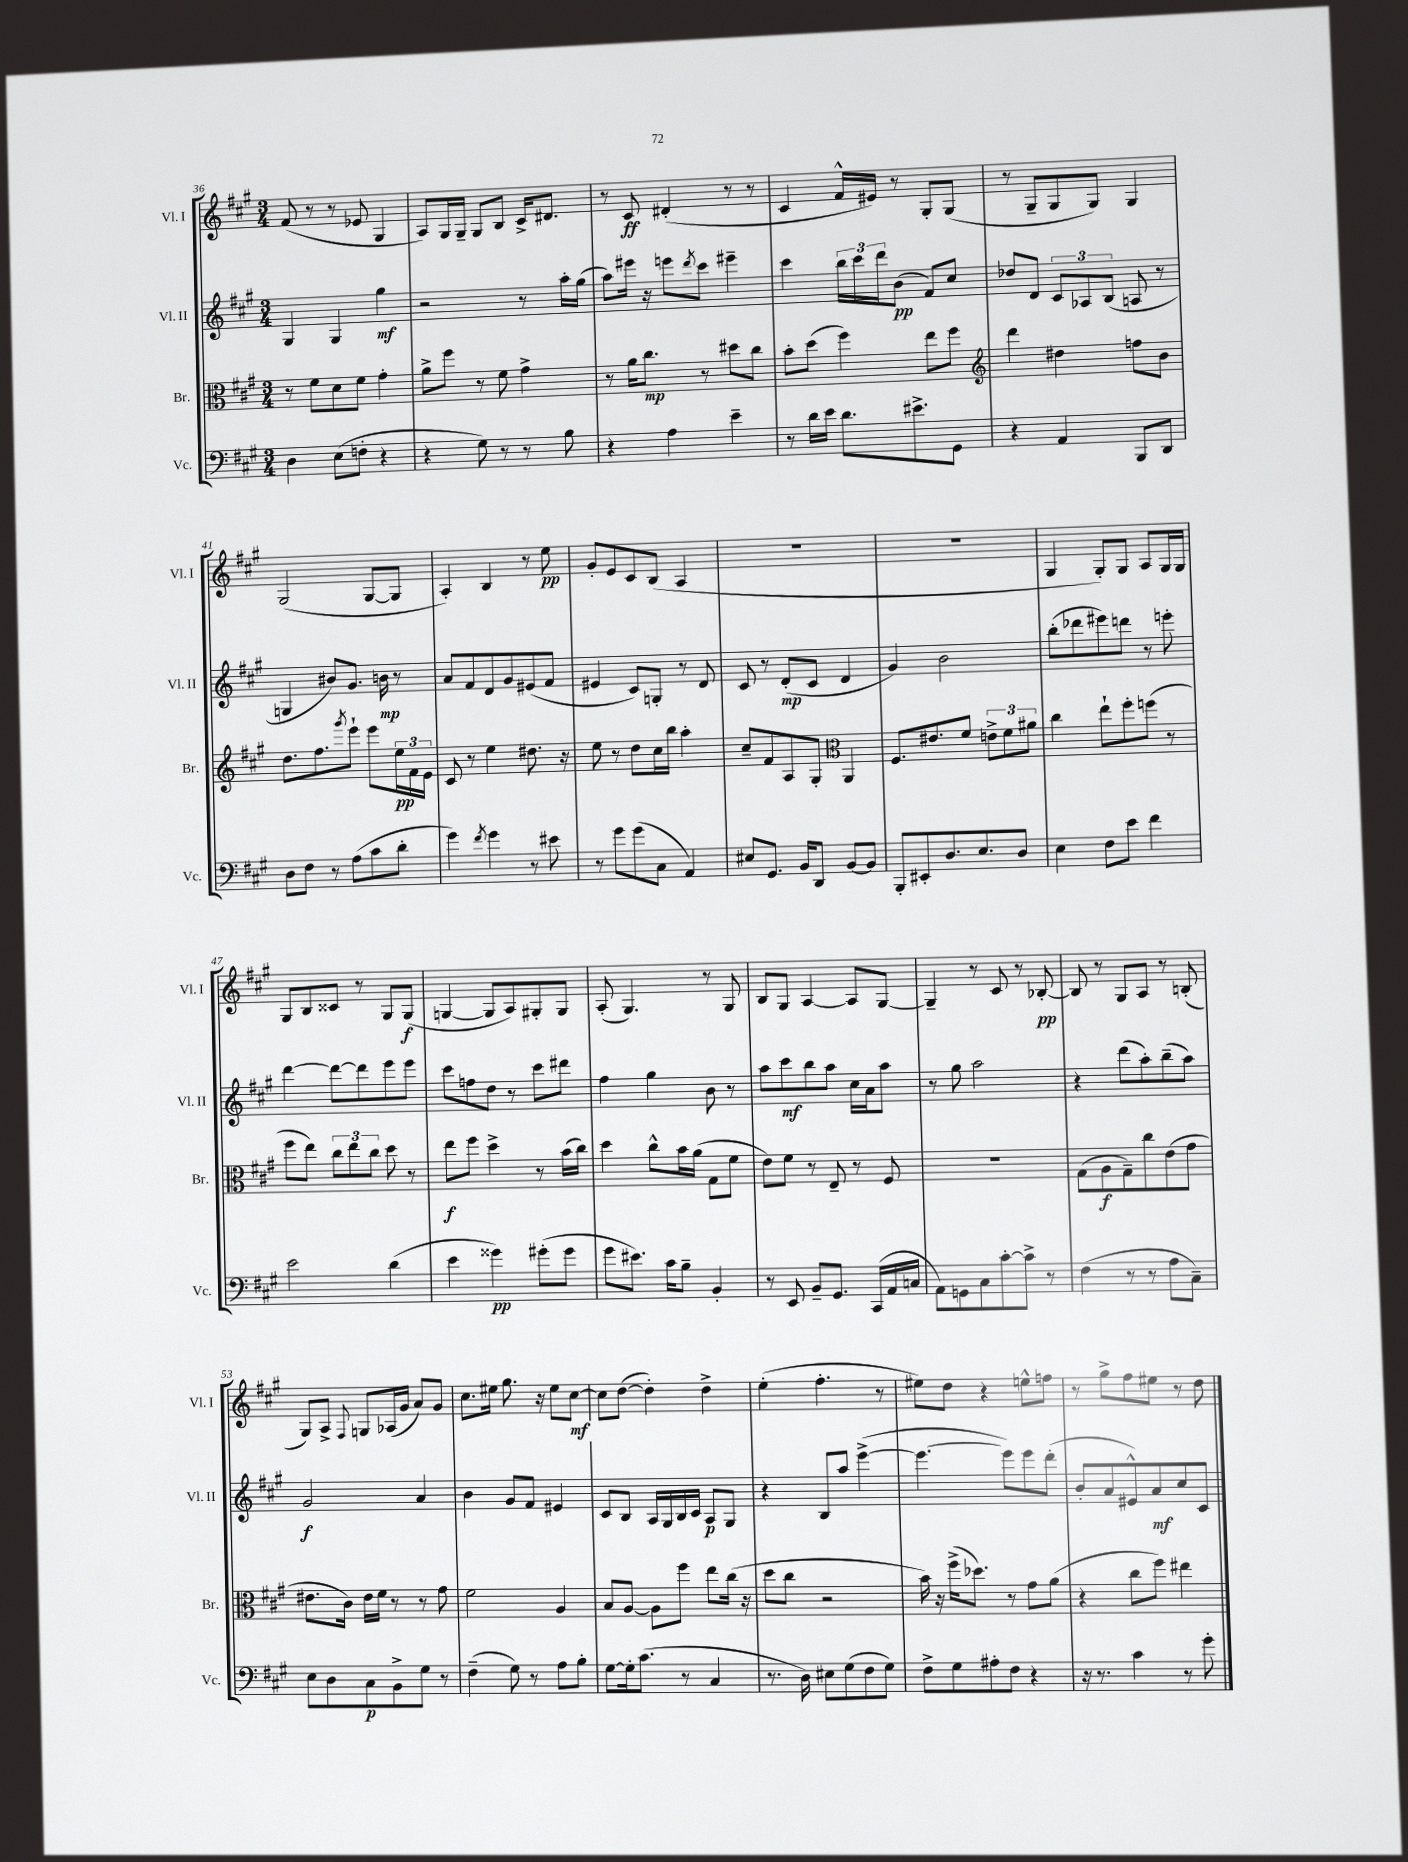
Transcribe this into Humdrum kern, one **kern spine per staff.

**kern	**dynam	**kern	**dynam	**kern	**dynam	**kern	**dynam
*part4	*part4	*part3	*part3	*part2	*part2	*part1	*part1
*staff4	*staff4	*staff3	*staff3	*staff2	*staff2	*staff1	*staff1
*I"Vc.	*	*I"Br.	*	*I"Vl. II	*	*I"Vl. I	*
*I'Vc.	*	*I'Br.	*	*I'Vl. II	*	*I'Vl. I	*
*clefF4	*	*clefC3	*	*clefG2	*	*clefG2	*
*k[f#c#g#]	*	*k[f#c#g#]	*	*k[f#c#g#]	*	*k[f#c#g#]	*
*M3/4	*	*M3/4	*	*M3/4	*	*M3/4	*
=36	=36	=36	=36	=36	=36	=36	=36
4D\	.	8r	.	4G#/	.	(8f#/	.
.	.	8f#\L	.	.	.	8r	.
(8E\L	.	8d\	.	4G#/	.	8r	.
8Fn'\J	.	8f#\J	.	.	.	8e-X/	.
4r	.	4g#'\	.	4gg#\	mf	4G#/	.
=37	=37	=37	=37	=37	=37	=37	=37
4r	.	8a^\L	.	2r	.	8A/L)	.
.	.	8ff#\J	.	.	.	16G#/L	.
.	.	.	.	.	.	16G#~/JJ	.
8G#\)	.	8r	.	.	.	8G#/L	.
8r	.	8f#\	.	.	.	8B/J	.
8r	.	4g#^\	.	8r	.	16c#^/KL	.
.	.	.	.	.	.	8.d#X/J	.
8B\	.	.	.	16aa'\LL	.	.	.
.	.	.	.	(16gg#\JJ	.	.	.
=38	=38	=38	=38	=38	=38	=38	=38
4r	.	8r	.	8aa\L)	.	8r	.
.	.	16a\KL	.	16eee#X\Jk	.	8c#/	ff
.	.	8.cc#\J	mp	16r	.	.	.
4A\	.	.	.	8eeen\L	.	(4d#X'/	.
.	.	.	.	8qddd/	.	.	.
.	.	8r	.	8ccc#\J	.	.	.
4e~\	.	8dd#X\L	.	4eee#X~\	.	8r	.
.	.	8cc#\J	.	.	.	8r	.
=39	=39	=39	=39	=39	=39	=39	=39
8r	.	8b'\L	.	4ccc#\	.	4c#/	.
16d\LL	.	(8dd\J	.	.	.	.	.
16e\JJ	.	.	.	.	.	.	.
8.d\L	.	4ff#\)	.	24bb\LL	.	16f#^^/LL	.
.	.	.	.	24ccc#\	.	.	.
.	.	.	.	.	.	16e#X/JJ)	.
.	.	.	.	24ddd\J	.	.	.
.	.	.	.	(8b\J	pp	8r	.
8.e#X^\	.	.	.	.	.	.	.
.	.	8ee\L	.	8f#/L)	.	8G#'/L	.
8GG#\J	.	8ff#\J	.	8cc#/J	.	(8G#/J	.
=40	=40	=40	=40	=40	=40	=40	=40
*	*	*clefG2	*	*	*	*	*
4r	.	4ddd\	.	8dd-X/L	.	8r	.
.	.	.	.	8d/J	.	8G#~/L	.
4AA/	.	4dd#X\	.	12c#/L	.	8G#/	.
.	.	.	.	12A-X/	.	.	.
.	.	.	.	.	.	8G#/J)	.
.	.	.	.	(12B/J	.	.	.
8BBB/L	.	8ffn\L	.	8An/	.	4G#/	.
8DD/J	.	8b\J	.	8r	.	.	.
!!LO:LB:g=z
=41	=41	=41	=41	=41	=41	=41	=41
8D\L	.	8.dd\L	.	4Gn/	.	(2G#/	.
8F#\J	.	.	.	.	.	.	.
.	.	8.ff#\	.	.	.	.	.
8r	.	.	.	8b#X/L)	.	.	.
.	.	8qggg#/	.	.	.	.	.
(8A\L	.	8eee`\J	.	8.g#/J	.	.	.
8c#\	.	8eee\L	.	.	.	[8G#/L	.
.	.	.	.	16bn\	mp	.	.
8d'\J	.	24ee\L	pp	8r	.	8G#/J]	.
.	.	24f#\	.	.	.	.	.
.	.	24e\JJ	.	.	.	.	.
=42	=42	=42	=42	=42	=42	=42	=42
4g#\)	.	8c#/	.	8a/L	.	4A'/)	.
.	.	8r	.	8f#/	.	.	.
8qf#/	.	.	.	.	.	.	.
4g#\	.	4ee\	.	8d/	.	4B/	.
.	.	.	.	8g#/	.	.	.
8r	.	8.dd#X\	.	(8e#X/	.	8r	.
8e#X\	.	.	.	8f#/J	.	8ee\	pp
.	.	16r	.	.	.	.	.
=43	=43	=43	=43	=43	=43	=43	=43
8r	.	8ee\	.	4e#X/	.	8g#'/L	.
8g#\L	.	8r	.	.	.	8e/	.
(8g#\	.	8dd\L	.	8c#/L)	.	8c#/	.
8C#\J	.	16cc#\L	.	8Gn'/J	.	(8B/J	.
.	.	16bb\JJ	.	.	.	.	.
4AA/)	.	4aa'\	.	8r	.	4A/	.
.	.	.	.	8d/	.	.	.
=44	=44	=44	=44	=44	=44	=44	=44
8E#X/L	.	8cc#~/L	.	8c#/	.	2.r	.
8.GG#/J	.	8f#/	.	8r	.	.	.
.	.	8A/	.	(8d'/L	mp	.	.
16BB/KL	.	.	.	.	.	.	.
8DD/J	.	8G#'/J	.	8c#/J	.	.	.
*	*	*clefC3	*	*	*	*	*
[8BB/L	.	4AA/	.	4d/	.	.	.
8BB/J]	.	.	.	.	.	.	.
=45	=45	=45	=45	=45	=45	=45	=45
8BBB'/L	.	8.F#/L	.	4g#/)	.	2.r	.
8EE#X'/	.	.	.	.	.	.	.
.	.	8.e#X/	.	.	.	.	.
8.D/	.	.	.	2b\	.	.	.
.	.	8f#/J	.	.	.	.	.
8.E/	.	.	.	.	.	.	.
.	.	12en^\L	.	.	.	.	.
.	.	12f#\	.	.	.	.	.
8D/J	.	.	.	.	.	.	.
.	.	12a#X\J	.	.	.	.	.
=46	=46	=46	=46	=46	=46	=46	=46
4E\	.	4cc#\	.	(8bb'\L	.	4G#/	.
.	.	.	.	8ddd-X\	.	.	.
8F#\L	.	8ee`\L	.	8eee#X\)	.	8G#'/L)	.
8e\J	.	8ff#'\	.	8dddn\J	.	8G#/J	.
4f#\	.	(8ffn\J	.	8r	.	8A/L	.
.	.	8r	.	8eeen'\	.	16G#/L	.
.	.	.	.	.	.	16G#/JJ	.
!!LO:LB:g=z
=47	=47	=47	=47	=47	=47	=47	=47
2e\	.	8ff#\L	.	[4ddd\	.	8G#/L	.
.	.	8ee\J)	.	.	.	8B/	.
.	.	12cc#\L	.	8ddd\L_	.	8c##X/J	.
.	.	12ee\	.	.	.	.	.
.	.	.	.	8ddd\]	.	8r	.
.	.	12cc#\J	.	.	.	.	.
(4d\	.	8dd\	.	8eee\	.	8G#/L	.
.	.	8r	.	8eee\J	.	(8G#/J	f
=48	=48	=48	=48	=48	=48	=48	=48
4e\	.	8ee\L	f	8ccc#\L	.	[4Gn/	.
.	.	8ff#\J	.	8ffn\	.	.	.
4g##X\)	pp	4dd^\	.	8dd\J	.	8G/L]	.
.	.	.	.	8r	.	8A/)	.
(8g#X'\L	.	8r	.	8ccc#\L	.	8G#X'/	.
8g#\J	.	(16b\LL	.	8ddd#X\J	.	8G#/J	.
.	.	16cc#\JJ)	.	.	.	.	.
=49	=49	=49	=49	=49	=49	=49	=49
8g#\L	.	4dd\	.	4ff#\	.	(8A'/	.
8.e#X\J)	.	.	.	.	.	4.G#/)	.
.	.	8cc#^^\L	.	4gg#\	.	.	.
16c#\KL	.	.	.	.	.	.	.
8B~\J	.	16b\L	.	.	.	.	.
.	.	(16a\JJ	.	.	.	.	.
4BB'/	.	8G#\L	.	8b\	.	8r	.
.	.	8f#\J	.	8r	.	8G#/	.
=50	=50	=50	=50	=50	=50	=50	=50
8r	.	8e\L)	.	8aa\L	.	8B/L	.
8EE/	.	8f#\J	.	8ccc#\	mf	8G#/J	.
8BB~/L	.	8r	.	8bb\	.	[4A/	.
8.GG#/J	.	8E~/	.	8aa\J	.	.	.
.	.	8r	.	16cc#\LL	.	8A/L]	.
(16CC#/LL	.	.	.	16a\J	.	.	.
16AA/	.	8F#/	.	8aa\J	.	[8G#/J	.
16Cn/JJ	.	.	.	.	.	.	.
=51	=51	=51	=51	=51	=51	=51	=51
8AA\L)	.	2.r	.	8r	.	4G#~/]	.
8GGn\	.	.	.	8gg#\	.	.	.
8C#\	.	.	.	2aa\	.	8r	.
[8c#'\	.	.	.	.	.	8c#/	.
8c#^\J]	.	.	.	.	.	8r	.
8r	.	.	.	.	.	[8B-X'/	pp
=52	=52	=52	=52	=52	=52	=52	=52
(4F#\	.	(8G#\L	.	4r	.	8B-/]	.
.	.	8A\	f	.	.	8r	.
8r	.	8G#~\)	.	(8ddd\L	.	8G#/L	.
8r	.	8cc#\	.	8aa'\)	.	8A/J	.
8A\L	.	(8e\	.	(8bb~\	.	8r	.
8C#~\J)	.	8g#\J	.	8aa\J)	.	(8Bn'/	.
!!LO:LB:g=z
=53	=53	=53	=53	=53	=53	=53	=53
8E\L	.	8.e#X\L	.	2g#/	f	8G#/L)	.
8D\	.	.	.	.	.	8A^/J	.
.	.	16c#\Jk)	.	.	.	.	.
.	.	.	.	.	.	8qqF#/	.
8C#\	p	16e#\LL	.	.	.	8Gn/L	.
.	.	16f#\JJ	.	.	.	.	.
8BB^\	.	8r	.	.	.	(16A-X/L	.
.	.	.	.	.	.	16g#/JJ	.
8G#\J	.	8r	.	4a/	.	8a/L)	.
8r	.	8g#\	.	.	.	8g#/J	.
=54	=54	=54	=54	=54	=54	=54	=54
(4F#~\	.	2f#\	.	4b\	.	8.cc#\L	.
.	.	.	.	.	.	16ee#X\Jk	.
8G#\)	.	.	.	8g#/L	.	8.gg#\	.
8r	.	.	.	8f#/J	.	.	.
.	.	.	.	.	.	16r	.
8A\L	.	4A/	.	4e#X/	.	8ee#\L	.
8B'\J	.	.	.	.	.	[8cc#\J	mf
=55	=55	=55	=55	=55	=55	=55	=55
[8G#\L	.	8B/L	.	8c#/L	.	8cc#\L]	.
16G#'\k]	.	[8A/J	.	8B/J	.	([8dd\J	.
(8.c#\J	.	.	.	.	.	.	.
.	.	8A\L]	.	16A/LL	.	4dd'\])	.
.	.	.	.	16G#/	.	.	.
8r	.	8ff#\J	.	16B/	.	.	.
.	.	.	.	16c#/JJ	.	.	.
4C#/	.	8ee\L	.	8A/L	p	4dd^\	.
.	.	(16cc#\Jk	.	8G#/J	.	.	.
.	.	16r	.	.	.	.	.
=56	=56	=56	=56	=56	=56	=56	=56
8.r	.	8dd\L	.	4r	.	(4ee'\	.
.	.	8cc#\J	.	.	.	.	.
16D\)	.	.	.	.	.	.	.
8E#X\L	.	2r	.	8B/L	.	4.ff#'\	.
(8G#\	.	.	.	8aa/J	.	.	.
8F#\	.	.	.	([4eee^\	.	.	.
8G#\J)	.	.	.	.	.	8r	.
=57	=57	=57	=57	=57	=57	=57	=57
8F#^\L	.	16b\)	.	4.eee\_	.	8ee#X\L)	.
.	.	16r	.	.	.	.	.
8G#\	.	(16ff#^\KL	.	.	.	8dd\J	.
.	.	8.dd-X\J)	.	.	.	.	.
8A#X'\	.	.	.	.	.	4r	.
8F#\J	.	8r	.	8eee\L])	.	.	.
4r	.	8g#\L	.	8eee\	.	8een^^\L	.
.	.	(8a\J	.	(8ddd'\J	.	8ffn\J	.
=58	=58	=58	=58	=58	=58	=58	=58
16r	.	4r	.	8b'/L	.	8r	.
8.r	.	.	.	.	.	.	.
.	.	.	.	8a/	.	8gg#^\L	.
4c#\	.	8cc#\L	.	8e#X^^/)	.	8ff#\	.
.	.	8ff#\J)	.	8a/	mf	8ee#X\J	.
8r	.	4ee#X\	.	8cc#/	.	8r	.
8g#'\	.	.	.	8c#/J	.	8dd\	.
==	==	==	==	==	==	==	==
*-	*-	*-	*-	*-	*-	*-	*-
